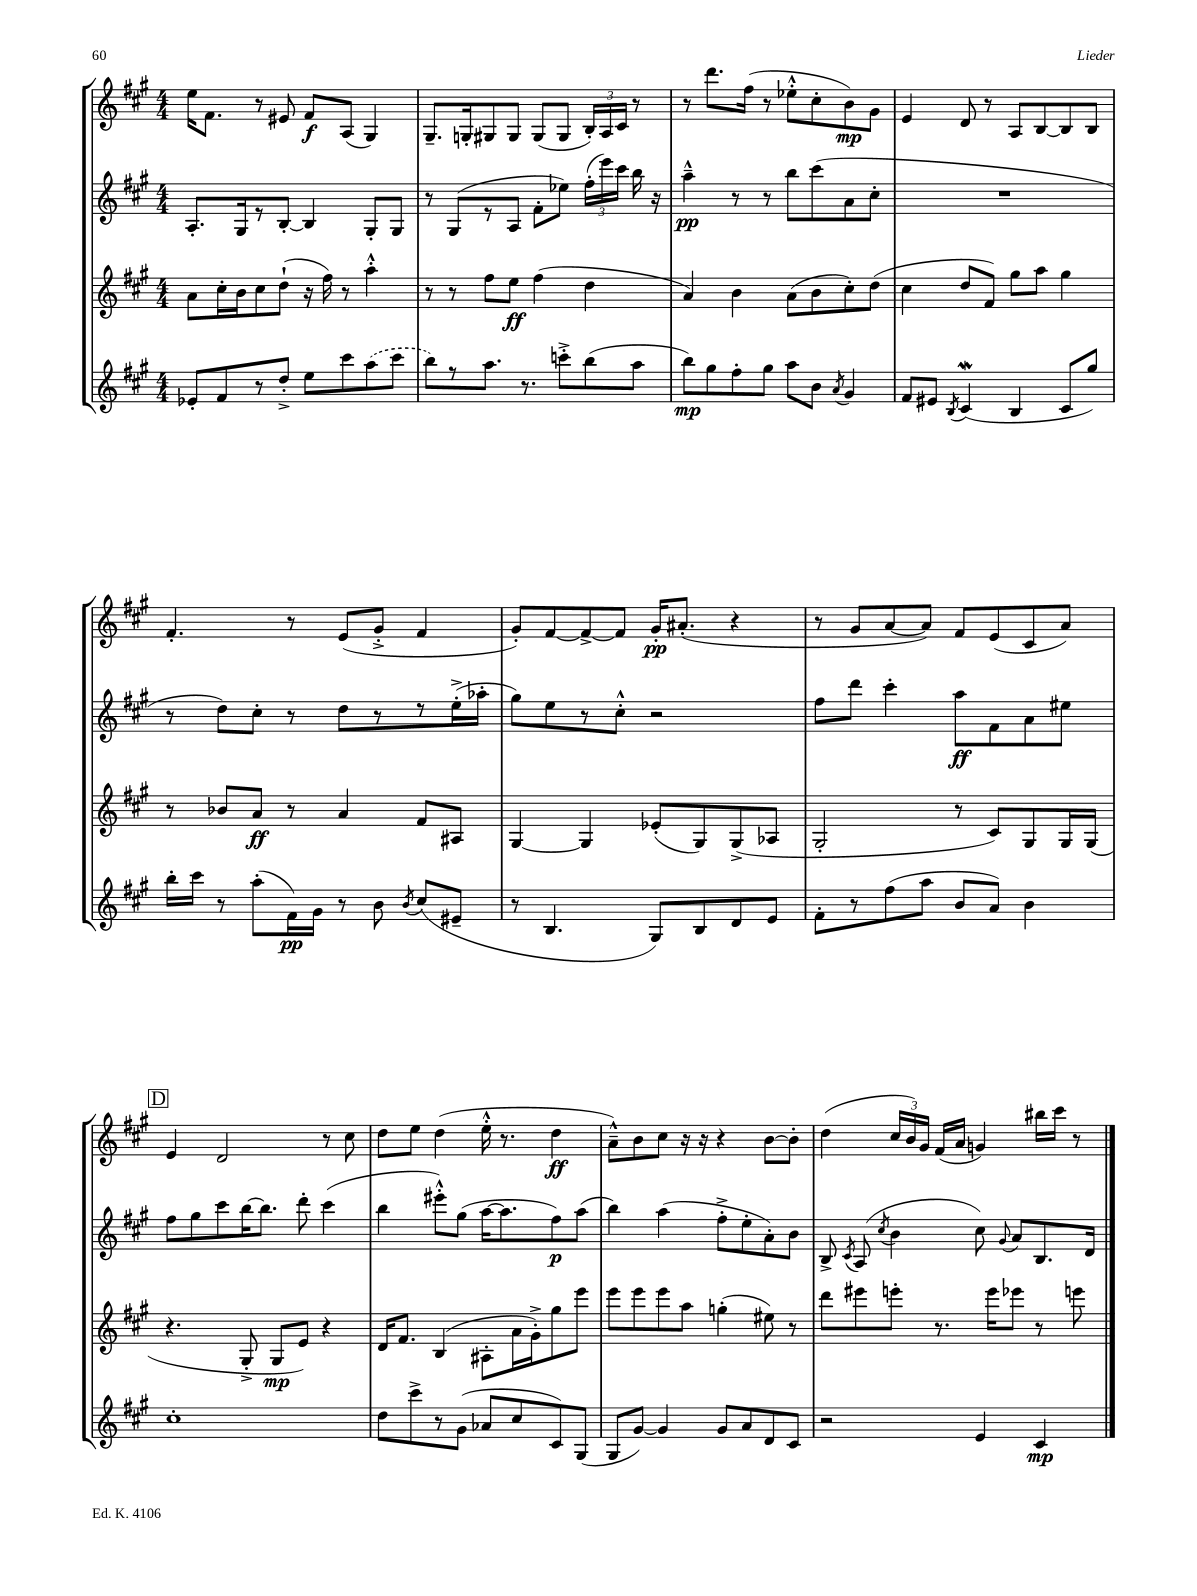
<<
\new StaffGroup <<
\new Staff = "s0" {
    \clef treble \key a \major \numericTimeSignature \time 4/4
    \autoBeamOff e''16[ fis'8.] r8 eis'8 fis'8[\f a8]( gis4) |
    gis8.[-- g16-. gis8 gis8] gis8[( gis8] \tuplet 3/2 { b16[-.) a16 cis'16] } r8 |
    r8 d'''8.[ fis''16]( r8 ees''8[-.-^ cis''8-. b'8\mp) gis'8] |
    e'4 d'8 r8 a8[ b8~ b8 b8] |
    fis'4.-. r8 e'8[( gis'8]-.-> fis'4 |
    gis'8[-.) fis'8~ fis'8~-> fis'8] gis'16[-.\pp ais'8.]-.( r4 |
    r8 gis'8[ a'8~ a'8]) fis'8[ e'8( cis'8 a'8]) |
    \mark \markup { \box "D" } e'4 d'2 r8 cis''8 |
    d''8[ e''8] d''4( e''16-.-^ r8. d''4\ff |
    a'8[---^) b'8 cis''8] r16 r16 r4 b'8[~ b'8]-. |
    d''4( \tuplet 3/2 { cis''16[ b'16) gis'16] } fis'16[( a'16] g'4) bis''16[ cis'''16] r8 \bar "|." |
}
\new Staff = "s1" {
    \clef treble \key a \major \numericTimeSignature \time 4/4
    \autoBeamOff a8.[-. gis16 r8 b8]~-. b4 gis8[-. gis8] |
    r8 gis8[( r8 a8] fis'8[-. ees''8]) \tuplet 3/2 { fis''16[-.( e'''16) cis'''16] } b''16 r16 |
    a''4---^\pp r8 r8 b''8[ cis'''8( a'8 cis''8]-. |
    R1 |
    r8 d''8[) cis''8]-. r8 d''8[ r8 r8 e''16-.->( aes''16]-. |
    gis''8[) e''8 r8 cis''8]-.-^ r2 |
    fis''8[ d'''8] cis'''4-. a''8[\ff fis'8 a'8 eis''8] |
    \mark \markup { \box "D" } fis''8[ gis''8 cis'''8 b''16~ b''8.] d'''8-. cis'''4( |
    b''4 eis'''8[-.-^) gis''8]( a''16[~ a''8. fis''8\p) a''8]( |
    b''4) a''4( fis''8[-.-> e''8-. a'8-.) b'8] |
    b8-> \acciaccatura { cis'8 } a8( \acciaccatura { cis''8 } b'4 cis''8) \appoggiatura { gis'8 } a'8[ b8. d'16] \bar "|." |
}
\new Staff = "s2" {
    \clef treble \key a \major \numericTimeSignature \time 4/4
    \autoBeamOff a'8[ cis''16-. b'16 cis''8 d''8]-!( r16 fis''16) r8 a''4-.-^ |
    r8 r8 fis''8[ e''8]\ff fis''4( d''4 |
    a'4) b'4 a'8[( b'8 cis''8-.) d''8]( |
    cis''4 d''8[ fis'8]) gis''8[ a''8] gis''4 |
    r8 bes'8[ a'8]\ff r8 a'4 fis'8[ ais8] |
    gis4~ gis4 ees'8[-.( gis8) gis8->( aes8] |
    gis2-. r8 cis'8[) gis8 gis16 gis16]( |
    \mark \markup { \box "D" } r4. gis8-.-> gis8[\mp e'8]) r4 |
    d'16[ fis'8.] b4( ais8[-. a'16 gis'16-.->) gis''8 e'''8] |
    e'''8[ e'''8 e'''8 a''8] g''4-.( eis''8) r8 |
    d'''8[ eis'''8 e'''8]-. r8. e'''16[ ees'''8] r8 e'''8 \bar "|." |
}
\new Staff = "s3" {
    \clef treble \key a \major \numericTimeSignature \time 4/4
    \autoBeamOff ees'8[-. fis'8 r8 d''8]-.-> e''8[ cis'''8 \once \slurDashed a''8( cis'''8] |
    b''8[) r8 a''8.] r8. c'''8[-.-> b''8( a''8] |
    b''8[\mp) gis''8 fis''8-. gis''8] a''8[ b'8] \acciaccatura { a'8 } gis'4 |
    fis'8[ eis'8] \acciaccatura { b8 } cis'4\mordent( b4 cis'8[ gis''8]) |
    b''16[-. cis'''16] r8 a''8[-.( fis'16\pp) gis'16] r8 b'8 \acciaccatura { b'8 } cis''8[( eis'8]-- |
    r8 b4. gis8[) b8 d'8 e'8] |
    fis'8[-. r8 fis''8( a''8] b'8[ a'8]) b'4 |
    \mark \markup { \box "D" } cis''1-. |
    d''8[ cis'''8-> r8 gis'8]( aes'8[ cis''8 cis'8) gis8]( |
    gis8[ gis'8]~) gis'4 gis'8[ a'8 d'8 cis'8] |
    r2 e'4 cis'4\mp \bar "|." |
}
>>
>>
\layout { \context { \Score \remove "Bar_number_engraver" } }
